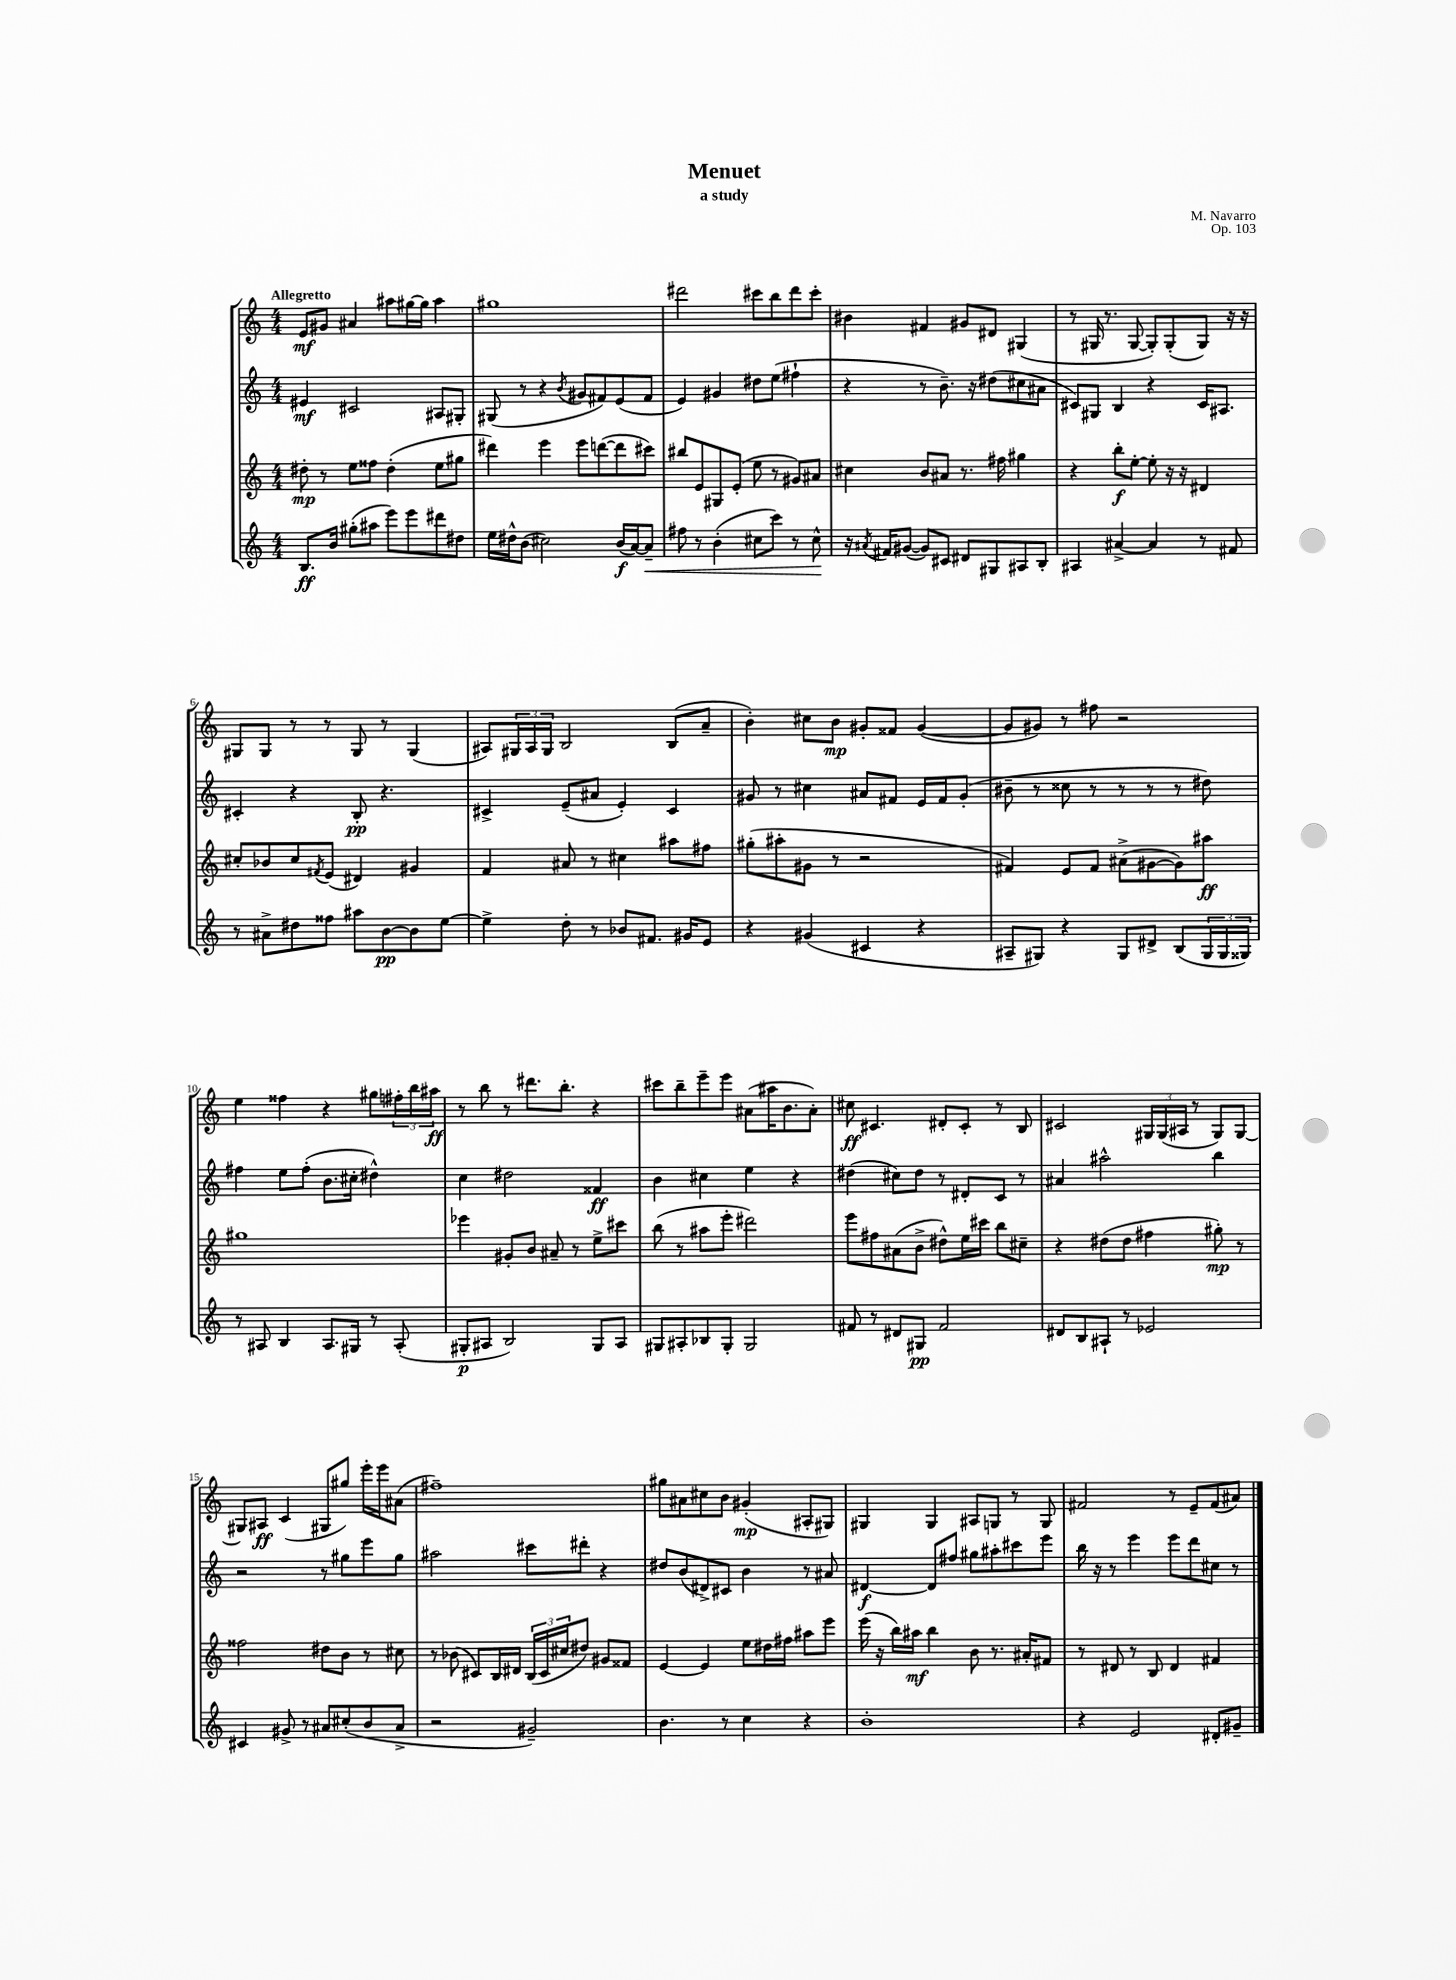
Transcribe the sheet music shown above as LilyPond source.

\header { title = "Menuet" composer = "M. Navarro" subtitle = "a study" opus = "Op. 103" }
<<
\new StaffGroup <<
\new Staff = "s0" {
    \clef treble \key c \major \numericTimeSignature \time 4/4 \tempo "Allegretto"
    e'8\mf gis'8 ais'4 ais''8 gis''16~ gis''16 ais''4 |
    gis''1 |
    dis'''2 cis'''8 b''8 dis'''8 cis'''8-. |
    bis'4 fis'4 gis'8 dis'8 gis4( |
    r8 gis16 r8. gis8~ gis8-.) gis8-.( gis8) r16 r16 |
    gis8 gis8 r8 r8 gis8 r8 gis4( |
    ais8) \tuplet 3/2 { gis16 ais16 gis16 } b2 b8( a'8-- |
    b'4-.) cis''8 b'8\mp gis'8-. fisis'8 gis'4~( |
    gis'8 gis'8) r8 fis''8 r2 |
    e''4 fisis''4 r4 gis''8 \tuplet 3/2 { fis''16-. b''16 ais''16\ff } |
    r8 b''8 r8 dis'''8. b''8.-. r4 |
    cis'''8 b''8-- e'''8-- e'''8 ais'8( ais''16 b'8. ais'8-.) |
    cis''8\ff cis'4. dis'8-. cis'8-. r8 b8 |
    cis'2 \tuplet 3/2 { gis16 gis16( ais16 } r8 gis8) gis8~ |
    gis8 ais8\ff c'4( gis8 gis''8) e'''16-. e'''16 ais'8( |
    fis''1--) |
    gis''8 ais'8 cis''8 b'8 gis'4-.\mp( ais8-. gis8) |
    gis4 gis4 ais8 g8 r8 g8 |
    fis'2 r8 e'8-- fis'8( ais'8) \bar "|." |
}
\new Staff = "s1" {
    \clef treble \key c \major \numericTimeSignature \time 4/4
    eis'4\mf cis'2 ais8 gis8-. |
    gis8( r8 r4 \acciaccatura { b'8 } gis'8 fis'8) e'8( fis'8 |
    e'4) gis'4 dis''8 e''8( fis''4-! |
    r4 r8 b'8.--) r16 dis''8( cis''8 ais'8 |
    cis'8) gis8 b4 r4 cis'16 ais8. |
    cis'4-. r4 b8-.\pp r4. |
    cis'4-> e'8--( ais'8 e'4-.) cis'4 |
    gis'8 r8 cis''4 ais'8 fis'8 e'16 fis'16 gis'8-.( |
    bis'8-- r8 cisis''8 r8 r8 r8 r8 dis''8) |
    fis''4 e''8 fis''8-.( b'8. cis''16-. dis''4-^) |
    c''4 dis''2 fisis'4\ff |
    b'4 cis''4 e''4 r4 |
    dis''4( cis''8) dis''8 r8 dis'8-. c'8 r8 |
    ais'4 ais''2-^ b''4 |
    r2 r8 gis''8 e'''8 gis''8 |
    ais''2 cis'''8 dis'''8-. r4 |
    dis''8 b'8( dis'8->) cis'8 b'4 r8 ais'8 |
    dis'4~\f dis'8 fis''8 gis''8 ais''8-. cis'''8 e'''8 |
    b''16 r16 r8 e'''4 e'''8 d'''8 cis''8 r8 \bar "|." |
}
\new Staff = "s2" {
    \clef treble \key c \major \numericTimeSignature \time 4/4
    dis''8-.\mp r8 e''8 fisis''8 dis''4-.( e''8 gis''8 |
    dis'''4) e'''4 e'''8 d'''8~( d'''8 cis'''8) |
    bis''8 e'8 gis8 e'8-.( e''8 r8 gis'8) ais'8 |
    cis''4 b'8 ais'8 r8. fis''16 gis''4 |
    r4 b''8-.\f e''8~-. e''8-. r16 r16 dis'4 |
    cis''8-. bes'8 cis''8 \acciaccatura { fis'8 } e'8( dis'4) gis'4 |
    f'4 ais'8 r8 cis''4 ais''8 fis''8 |
    gis''8-.( ais''8-. gis'8 r8 r2 |
    fis'4) e'8 fis'8 ais'8->( gis'8~ gis'8) ais''8\ff |
    gis''1 |
    ees'''4 gis'8-. b'8 ais'8-- r8 e''8-> cis'''8 |
    b''8( r8 ais''8 e'''8-. dis'''2) |
    e'''8 fis''8 ais'8( b'8-> dis''8-^) e''16 cis'''16 b''8 cis''8-- |
    r4 dis''8( dis''8 fis''4 gis''8-.\mp) r8 |
    fisis''2 dis''8 b'8 r8 cis''8 |
    r8 bes'8( cis'8) b16 dis'16 \tuplet 3/2 { b16( cis'16 cis''16 } dis''8) gis'8 fisis'8 |
    e'4~ e'4 e''8 dis''16 fis''16 ais''8 e'''8 |
    e'''16( r16 b''16) ais''16\mf b''4 b'8 r8. ais'16-. fis'8 |
    r8 dis'8 r8 b8 dis'4 fis'4 \bar "|." |
}
\new Staff = "s3" {
    \clef treble \key c \major \numericTimeSignature \time 4/4
    b8.\ff b'16 gis''8-.( ais''8 e'''8) e'''8 dis'''8 dis''8 |
    e''16 dis''16-^ b'8( cis''2) b'16\f( a'16~) a'8--\< |
    fis''8 r8 b'4-.( cis''8 c'''8) r8 cis''8-^\! |
    r16 \acciaccatura { ais'8 } fis'16 gis'8~( gis'8) cis'8 dis'8 gis8 ais8 b8-. |
    ais4 ais'4~-> ais'4 r8 fis'8 |
    r8 ais'8-> dis''8 fisis''8 ais''8 b'8~\pp b'8 e''8~ |
    e''4-> d''8-. r8 bes'8 fis'8. gis'16 e'8 |
    r4 gis'4( cis'4 r4 |
    ais8-- gis8) r4 gis8 dis'8-> b8( \tuplet 3/2 { gis16 gis16 gisis16) } |
    r8 ais8 b4 ais8. gis16 r8 ais8-.( |
    gis8-.\p ais8 b2) gis8 ais8 |
    gis8 ais8-. bes8 gis8-. gis2 |
    fis'8 r8 dis'8 gis8\pp fis'2 |
    dis'8 b8 ais8-! r8 ees'2 |
    cis'4 gis'8-> r8 ais'8 cis''8-.( b'8 ais'8-> |
    r2 gis'2--) |
    b'4. r8 c''4 r4 |
    b'1-. |
    r4 e'2 dis'8-. gis'8-- \bar "|." |
}
>>
>>
